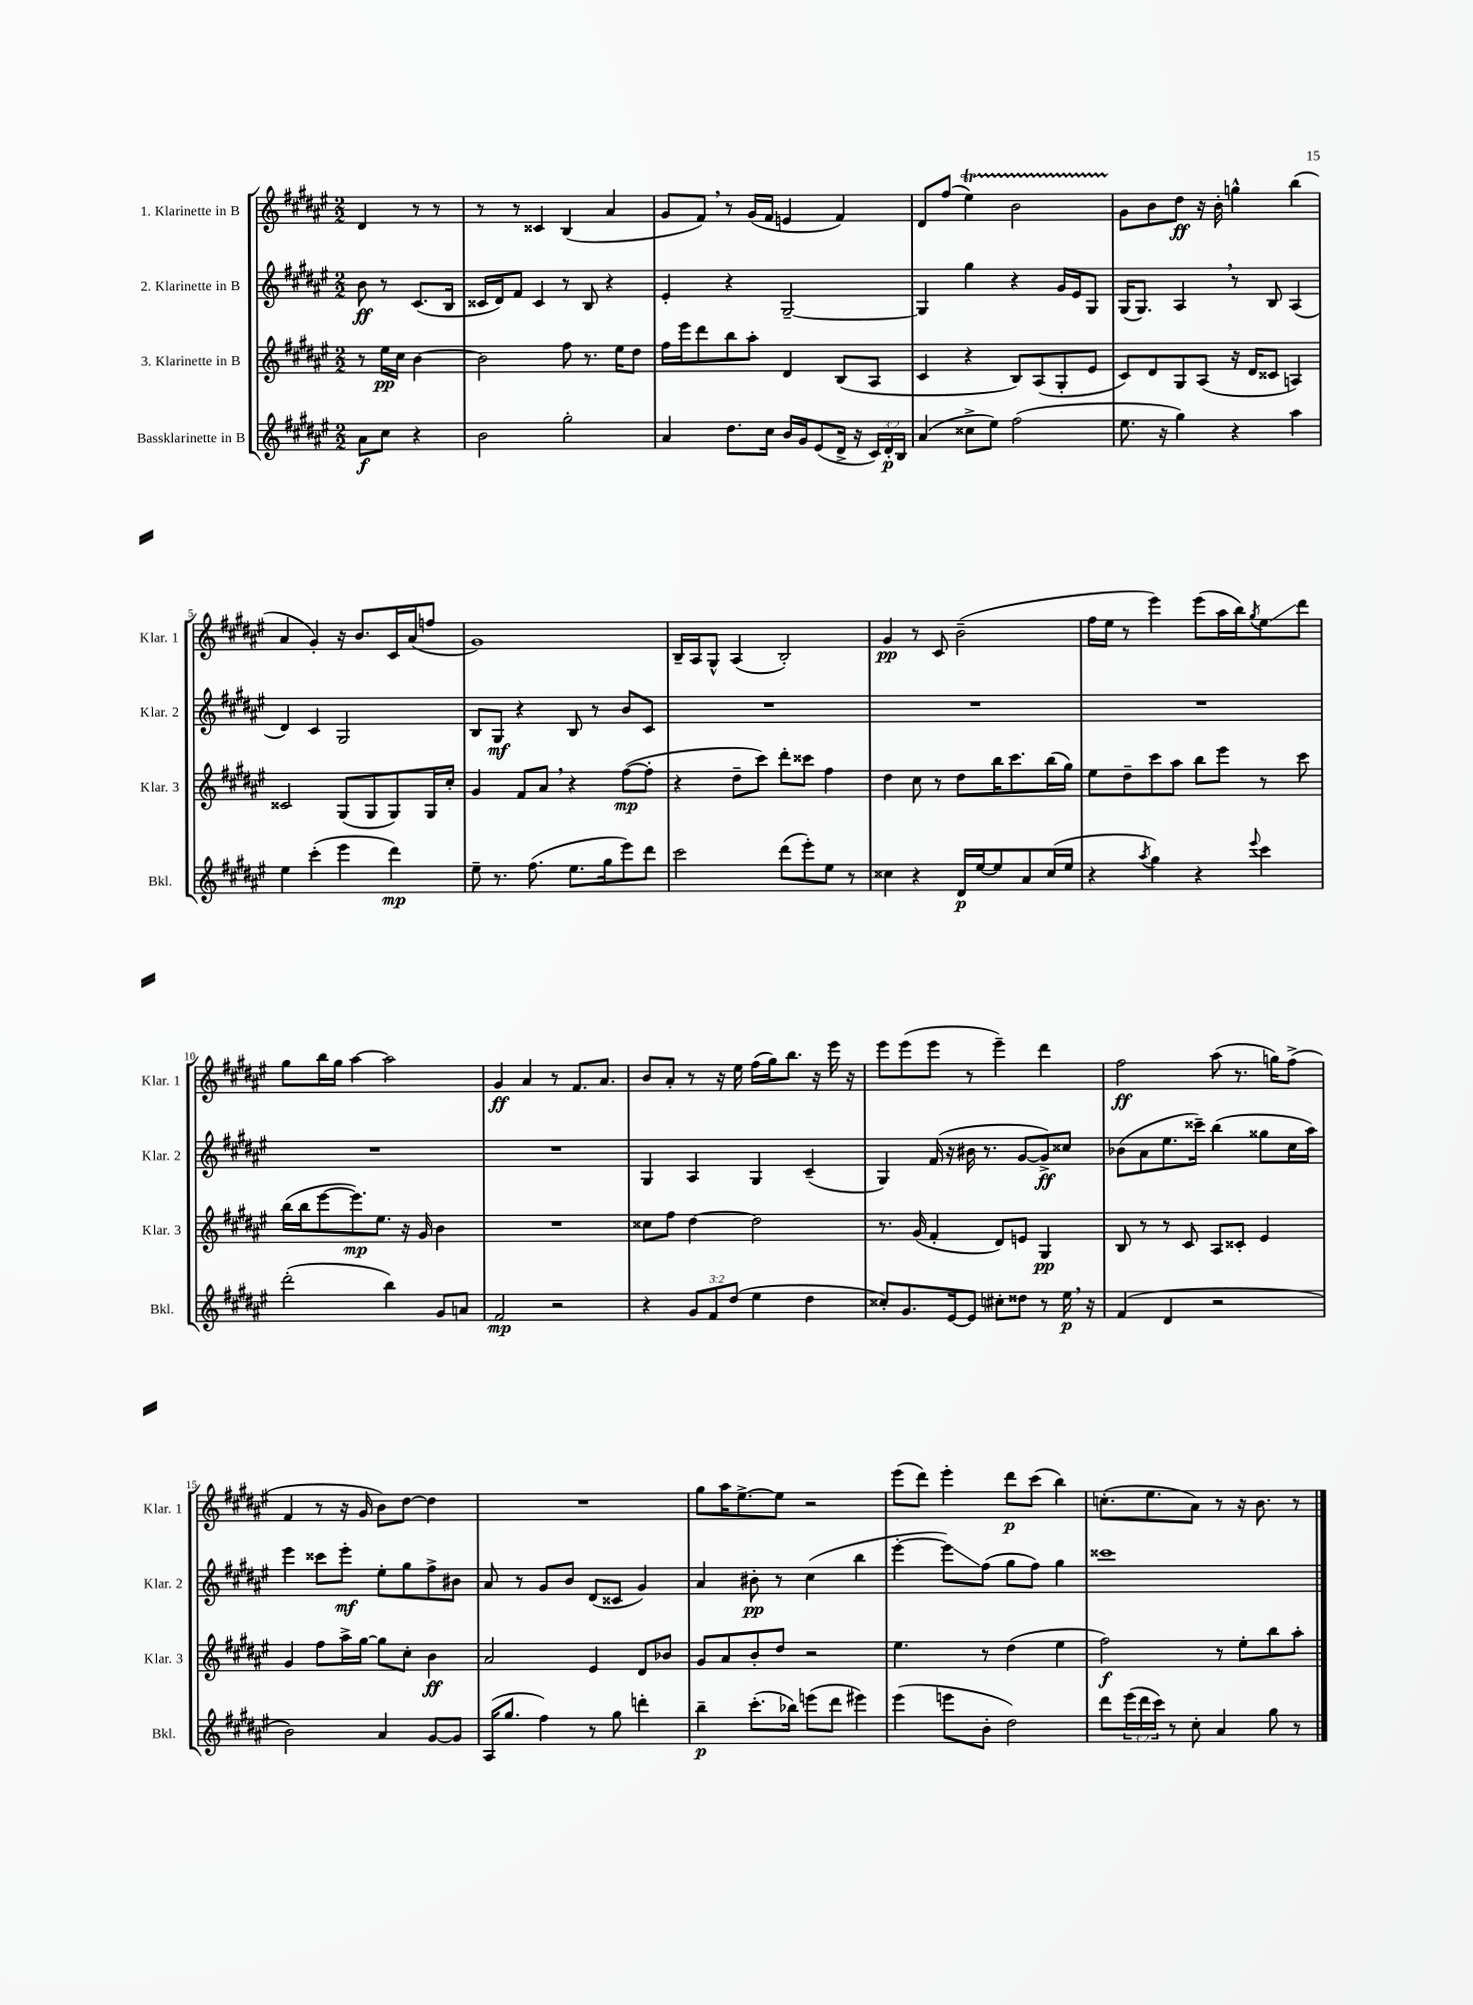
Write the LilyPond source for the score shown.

<<
\new StaffGroup <<
\new Staff = "s0" \with { instrumentName = "1. Klarinette in B" shortInstrumentName = "Klar. 1" } {
    \clef treble \key fis \major \numericTimeSignature \time 2/2 \partial 2
    dis'4 r8 r8 |
    r8 r8 cisis'4 b4( ais'4 |
    gis'8 fis'8) \breathe r8 gis'16( fis'16 e'4 fis'4) |
    dis'8 fis''8( eis''4\startTrillSpan) b'2 |
    gis'8\stopTrillSpan b'8 dis''8\ff r16 b'16-. g''4-^ b''4( |
    ais'4 gis'4-.) r16 b'8. cis'16 ais'16( f''8 |
    gis'1) |
    b16-- ais16 gis8-^ ais4( b2-.) |
    gis'4\pp r8 cis'8 b'2--( |
    fis''16 eis''16 r8 eis'''4) eis'''8( ais''16 b''16) \acciaccatura { gis''8 } eis''8\glissando dis'''8 |
    gis''8 b''16 gis''16 ais''4~ ais''2 |
    gis'4\ff ais'4 r8 fis'8. ais'8. |
    b'8 ais'8-. r8 r16 eis''16 fis''16( gis''16) b''8. r16 eis'''16 r16 |
    eis'''8 eis'''8( eis'''8 r8 eis'''4--) dis'''4 |
    fis''2\ff ais''8( r8. g''16) fis''8->( |
    fis'4 r8 r16 gis'16 b'8) dis''8~ dis''4 |
    R1 |
    gis''8 ais''16 eis''8.~-> eis''8 r2 |
    eis'''8( dis'''8) eis'''4-. dis'''8\p cis'''8( b''4) |
    c''8.-.( eis''8. ais'8) r8 r16 b'8. r8 \bar "|." |
}
\new Staff = "s1" \with { instrumentName = "2. Klarinette in B" shortInstrumentName = "Klar. 2" } {
    \clef treble \key fis \major \numericTimeSignature \time 2/2 \partial 2
    b'8\ff r8 cis'8.( b16 |
    cisis'16 dis'16) fis'8 cisis'4 r8 b8 r4 |
    eis'4-. r4 gis2~-- |
    gis4 gis''4 r4 gis'16 eis'16 gis8 |
    gis16( gis8.) ais4 \breathe r8 b8 ais4( |
    dis'4) cis'4 gis2 |
    b8 gis8\mf r4 b8 r8 b'8 cis'8 |
    R1 |
    R1 |
    R1 |
    R1 |
    R1 |
    gis4 ais4 gis4 cis'4--( |
    gis4) fis'16( r16 bis'16 r8. gis'8~ gis'8->\ff) cisis''8 |
    bes'8( ais'8 eis''8. cisis'''16--) b''4( gisis''8 cis''16 ais''16) |
    eis'''4 cisis'''8 eis'''8-.\mf eis''8-. gis''8 fis''8-> bis'8 |
    ais'8 r8 gis'8 b'8 dis'8( cisis'8 gis'4) |
    ais'4 bis'8-.\pp r8 cis''4( b''4 |
    eis'''4~-. eis'''8\glissando) fis''8( gis''8 fis''8) gis''4 |
    cisis'''1 \bar "|." |
}
\new Staff = "s2" \with { instrumentName = "3. Klarinette in B" shortInstrumentName = "Klar. 3" } {
    \clef treble \key fis \major \numericTimeSignature \time 2/2 \partial 2
    r8 eis''16\pp cis''16 b'4~ |
    b'2 fis''8 r8. eis''16 dis''8 |
    fis''16 eis'''16 dis'''8 b''8 ais''8-. dis'4 b8( ais8 |
    cis'4 r4 b8) ais8( gis8-. eis'8 |
    cis'8) dis'8 gis8 ais8( r16 dis'16 cisis'8 a4) |
    cisis'2 gis8( gis8 gis8) gis16 cis''16-. |
    gis'4 fis'8 ais'8 \breathe r4 fis''8~\mp( fis''8-. |
    r4 dis''8-- cis'''8) dis'''8-. cisis'''8 fis''4 |
    dis''4 cis''8 r8 dis''8 b''16 cis'''8. b''16( gis''16) |
    eis''8 dis''8-- cis'''8 ais''8 b''8 eis'''8 r8 cis'''8 |
    b''16( b''16 eis'''8~ eis'''8.\mp) eis''8. r16 gis'16 b'4 |
    R1 |
    cisis''8 fis''8 dis''4~ dis''2 |
    r8. gis'16( fis'4-. dis'8) e'8 gis4\pp |
    b8 r8 r8 cis'8 ais8 cisis'8-. eis'4 |
    gis'4 fis''8 ais''16-> gis''16~ gis''8 cis''8-. b'4\ff |
    ais'2 eis'4 dis'8 bes'8 |
    gis'8 ais'8 b'8-. dis''8 r2 |
    eis''4. r8 dis''4( eis''4 |
    fis''2\f) r8 eis''8-. b''8 ais''8-. \bar "|." |
}
\new Staff = "s3" \with { instrumentName = "Bassklarinette in B" shortInstrumentName = "Bkl." } {
    \clef treble \key fis \major \numericTimeSignature \time 2/2 \override Staff.TupletNumber.text = #tuplet-number::calc-fraction-text \partial 2
    ais'8\f cis''8 r4 |
    b'2 gis''2-. |
    ais'4 dis''8. cis''16 b'16 gis'16 eis'8( dis'16-> r16 \tuplet 3/2 { cis'16) dis'16-.\p b16 } |
    ais'4( cisis''8-> eis''8) fis''2( |
    eis''8. r16 gis''4) r4 ais''4 |
    eis''4 cis'''4-.( eis'''4 dis'''4\mp) |
    eis''8-- r8. fis''8.( eis''8. gis''16 eis'''8) dis'''8 |
    cis'''2 dis'''8( eis'''8-.) eis''8 r8 |
    cisis''4 r4 dis'16\p eis''16~ eis''8 ais'8 cisis''16( eis''16 |
    r4 \acciaccatura { ais''8 } gis''4) r4 \appoggiatura { eis'''8 } cis'''4 |
    dis'''2-.( b''4) gis'8 a'8 |
    fis'2\mp r2 |
    r4 \tuplet 3/2 { gis'8 fis'8 dis''8( } eis''4 dis''4 |
    cisis''8-.) gis'8. eis'16~ eis'8 cis''8-. disis''8 r8 eis''16\p \breathe r16 |
    fis'4( dis'4 r2 |
    b'2) ais'4 gis'8~ gis'8 |
    ais16( gis''8. fis''4) r8 gis''8 d'''4-. |
    b''4--\p cis'''8.-.( bes''16) e'''8( dis'''8 eis'''4) |
    eis'''4( e'''8 b'8-. dis''2) |
    dis'''8 \tuplet 3/2 { eis'''16( dis'''16 cis'''16) } r8 cis''8-. ais'4 gis''8 r8 \bar "|." |
}
>>
>>
